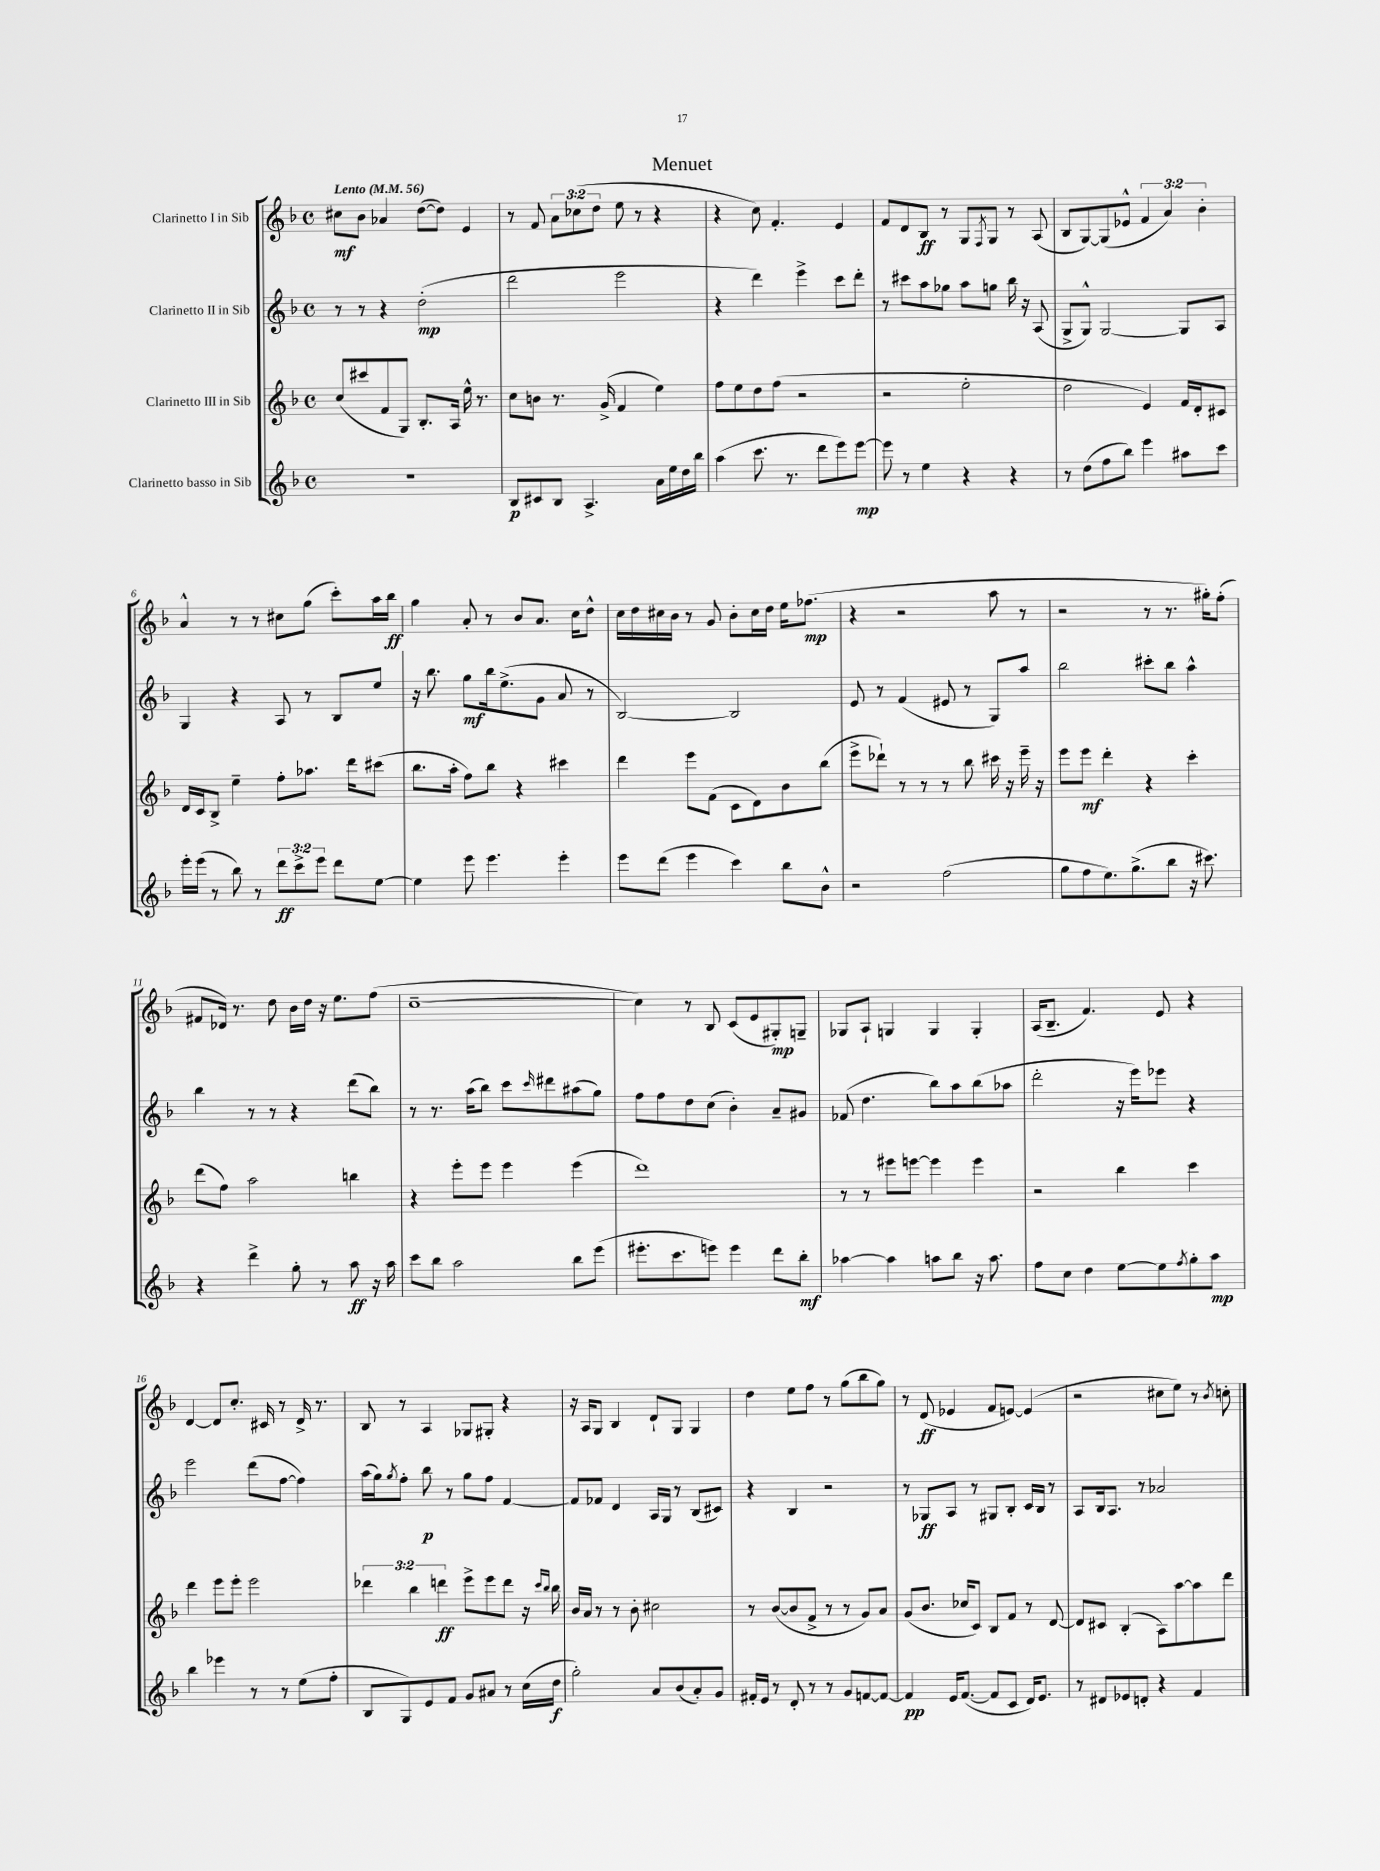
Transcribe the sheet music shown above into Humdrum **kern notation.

**kern	**dynam	**kern	**dynam	**kern	**dynam	**kern	**dynam
*part4	*part4	*part3	*part3	*part2	*part2	*part1	*part1
*staff4	*staff4	*staff3	*staff3	*staff2	*staff2	*staff1	*staff1
*I"Clarinetto basso in Sib	*	*I"Clarinetto III in Sib	*	*I"Clarinetto II in Sib	*	*I"Clarinetto I in Sib	*
*clefG2	*	*clefG2	*	*clefG2	*	*clefG2	*
*k[b-]	*	*k[b-]	*	*k[b-]	*	*k[b-]	*
*M4/4	*	*M4/4	*	*M4/4	*	*M4/4	*
*met(c)	*	*met(c)	*	*met(c)	*	*met(c)	*
*MM56	*	*MM56	*	*MM56	*	*MM56	*
=1	=1	=1	=1	=1	=1	=1	=1
!	!	!	!	!	!	!LO:TX:a:B:t=Lento	!
1r	.	(8cc/L	.	8r	.	8cc#X\L	mf
.	.	8ccc#X/	.	8r	.	8b-\J	.
.	.	8f/	.	4r	.	4a-X/	.
.	.	8G/J)	.	.	.	.	.
.	.	8.B-'/L	.	(2dd'\	mp	([8dd\L	.
.	.	.	.	.	.	8dd\J])	.
.	.	16A/Jk	.	.	.	.	.
.	.	16ee^^\	.	.	.	4e/	.
.	.	8.r	.	.	.	.	.
=2	=2	=2	=2	=2	=2	=2	=2
8B-/L	p	8cc\L	.	2ddd\	.	8r	.
8c#X/	.	8bn\J	.	.	.	8f/	.
8B-/J	.	8.r	.	.	.	12a\L	.
.	.	.	.	.	.	(12cc-X\	.
4.A^/	.	.	.	.	.	.	.
.	.	.	.	.	.	12dd\J	.
.	.	(16g^/	.	.	.	.	.
.	.	4f/	.	2eee\	.	8ee\	.
.	.	.	.	.	.	8r	.
16a\LL	.	4ee\)	.	.	.	4r	.
16ee\	.	.	.	.	.	.	.
16dd\	.	.	.	.	.	.	.
16bb-\JJ	.	.	.	.	.	.	.
=3	=3	=3	=3	=3	=3	=3	=3
(4aa\	.	8ff\L	.	4r	.	4r	.
.	.	8ee\	.	.	.	.	.
8.ccc\	.	8dd\	.	4ddd\)	.	8cc\)	.
.	.	(8ff\J	.	.	.	4.f'/	.
8.r	.	.	.	.	.	.	.
.	.	2r	.	4eee^\	.	.	.
8ddd\L	.	.	.	.	.	.	.
8eee\)	.	.	.	8ccc\L	.	4e/	.
[8eee\J	mp	.	.	8ddd'\J	.	.	.
=4	=4	=4	=4	=4	=4	=4	=4
8eee\]	.	2r	.	8r	.	8f/L	.
8r	.	.	.	8ccc#X\L	.	8d/	.
4ee\	.	.	.	8aa\	.	8B-/J	ff
.	.	.	.	8gg-X\J	.	8r	.
4r	.	2ee'\	.	8aa\L	.	8G/L	.
.	.	.	.	.	.	8qF/	.
.	.	.	.	8ggn\J	.	8G/J	.
4r	.	.	.	16bb-\	.	8r	.
.	.	.	.	16r	.	.	.
.	.	.	.	(8A/	.	(8A/	.
=5	=5	=5	=5	=5	=5	=5	=5
8r	.	2dd\	.	8G^/L	.	8B-/L	.
(8dd\L	.	.	.	8G^^/J)	.	[8G/)	.
8ff\	.	.	.	[2G/	.	(8G/]	.
8bb-\J)	.	.	.	.	.	8e-X^^/J	.
4eee\	.	4e/)	.	.	.	6f/	.
.	.	.	.	.	.	6a/)	.
8aa#X\L	.	16f/LL	.	8G/L]	.	.	.
.	.	16d'/J	.	.	.	.	.
.	.	.	.	.	.	6b-'\	.
8ccc\J	.	8c#X/J	.	8A/J	.	.	.
!!LO:LB:g=z
=6	=6	=6	=6	=6	=6	=6	=6
16eee'\LL	.	16d/LL	.	4G/	.	4a^^/	.
(16eee\JJ	.	16c/J	.	.	.	.	.
8r	.	8B-^/J	.	.	.	.	.
8bb-\)	.	4ee~\	.	4r	.	8r	.
8r	.	.	.	.	.	8r	.
12ddd\L	ff	8ff'\L	.	8A/	.	8cc#X\L	.
12ccc^\	.	.	.	.	.	.	.
.	.	8.aa-X\J	.	8r	.	(8gg\J	.
12eee\J	.	.	.	.	.	.	.
8ddd\L	.	.	.	8B-/L	.	8ccc'\L)	.
.	.	16ddd\KL	.	.	.	.	.
[8ee\J	.	(8ccc#X\J	.	8ee/J	.	16aa\L	.
.	.	.	.	.	.	16bb-\JJ	ff
=7	=7	=7	=7	=7	=7	=7	=7
4ee\]	.	8.bb-\L	.	16r	.	4gg\	.
.	.	.	.	8.bb-\	.	.	.
.	.	16aa'\Jk	.	.	.	.	.
8eee\	.	8ff\L)	.	8gg\L	mf	8a'/	.
4.eee\	.	8bb-\J	.	16bb-\k	.	8r	.
.	.	.	.	(8.ee^\	.	.	.
.	.	4r	.	.	.	8b-/L	.
.	.	.	.	8g\J	.	8.a/J	.
4eee'\	.	4ccc#X\	.	8a/	.	.	.
.	.	.	.	.	.	16cc\KL	.
.	.	.	.	8r	.	8dd^^\J	.
=8	=8	=8	=8	=8	=8	=8	=8
8eee\L	.	4ddd\	.	[2B-/)	.	16cc\LL	.
.	.	.	.	.	.	16dd\	.
(8ddd\J	.	.	.	.	.	16cc#X\	.
.	.	.	.	.	.	16b-\JJ	.
4eee\	.	8eee\L	.	.	.	8r	.
.	.	(8f\J	.	.	.	8g/	.
4ccc\)	.	8c\L	.	2B-/]	.	8b-'\L	.
.	.	8d\)	.	.	.	16cc#\L	.
.	.	.	.	.	.	16dd\JJ	.
8bb-\L	.	8b-\	.	.	.	16ee\KL	.
.	.	.	.	.	.	(8.ff-X\J	mp
8b-^^\J	.	(8bb-\J	.	.	.	.	.
=9	=9	=9	=9	=9	=9	=9	=9
2r	.	8eee^\L	.	8e/	.	4r	.
.	.	8ddd-X`\J)	.	8r	.	.	.
.	.	8r	.	(4f/	.	2r	.
.	.	8r	.	.	.	.	.
(2ff\	.	8r	.	8e#X/	.	.	.
.	.	8bb-\	.	8r	.	.	.
.	.	16ccc#X\	.	8G/L)	.	8aa\	.
.	.	16r	.	.	.	.	.
.	.	16eee~\	.	8aa/J	.	8r	.
.	.	16r	.	.	.	.	.
=10	=10	=10	=10	=10	=10	=10	=10
8gg\L	.	8eee\L	.	2bb-\	.	2r	.
8ff\	.	8eee\J	mf	.	.	.	.
8.ee\)	.	4ddd'\	.	.	.	.	.
(8.gg^\	.	.	.	.	.	.	.
.	.	4r	.	8ccc#X'\L	.	8r	.
8bb-\J	.	.	.	8bb-\J	.	8.r	.
16r	.	4ccc'\	.	4aa^^\	.	.	.
8.ccc#X\)	.	.	.	.	.	16gg#X'\KL)	.
.	.	.	.	.	.	(8ff'\J	.
!!LO:LB:g=z
=11	=11	=11	=11	=11	=11	=11	=11
4r	.	(8ddd\L	.	4bb-\	.	8f#X/L	.
.	.	8ff\J)	.	.	.	16d-X/Jk)	.
.	.	.	.	.	.	8.r	.
4ddd^\	.	2aa\	.	8r	.	.	.
.	.	.	.	8r	.	8dd\	.
8gg'\	.	.	.	4r	.	16b-\LL	.
.	.	.	.	.	.	16dd\JJ	.
8r	.	.	.	.	.	16r	.
.	.	.	.	.	.	8.ee\L	.
8aa\	ff	4bbn\	.	(8ddd\L	.	.	.
16r	.	.	.	8bb-\J)	.	(8ff\J	.
16aa\	.	.	.	.	.	.	.
=12	=12	=12	=12	=12	=12	=12	=12
8ccc\L	.	4r	.	8r	.	[1cc~	.
8bb-\J	.	.	.	8.r	.	.	.
2aa\	.	8eee'\L	.	.	.	.	.
.	.	.	.	(16aa\KL	.	.	.
.	.	8eee\J	.	8bb-\J)	.	.	.
.	.	4eee\	.	8ccc\L	.	.	.
.	.	.	.	16qqccc/	.	.	.
.	.	.	.	8ddd#X\	.	.	.
8bb-\L	.	(4eee\	.	(8aa#X\	.	.	.
(8eee\J	.	.	.	8gg\J)	.	.	.
=13	=13	=13	=13	=13	=13	=13	=13
8.eee#X'\L	.	1ddd)	.	8ff\L	.	4cc\])	.
.	.	.	.	8ff\	.	.	.
8.ccc\	.	.	.	.	.	.	.
.	.	.	.	8dd\	.	8r	.
8eeen\J)	.	.	.	(8cc\J	.	8B-/	.
4eee\	.	.	.	4b-'\)	.	(8c/L	.
.	.	.	.	.	.	8e/	.
8ddd\L	.	.	.	8a~/L	.	8G#X'/)	mp
8bb-'\J	mf	.	.	8g#X/J	.	8Gn~/J	.
=14	=14	=14	=14	=14	=14	=14	=14
[4aa-X\	.	8r	.	(8f-X/	.	8G-X/L	.
.	.	8r	.	4.dd\	.	8A`/J	.
4aa-\]	.	8eee#X\L	.	.	.	4Gn/	.
.	.	[8eeen\J	.	.	.	.	.
8aan\L	.	4eee\]	.	8bb-\L)	.	4G/	.
8bb-\J	.	.	.	8aa\	.	.	.
16r	.	4eee\	.	(8bb-\	.	4G'/	.
8.aa\	.	.	.	.	.	.	.
.	.	.	.	8aa-X\J	.	.	.
=15	=15	=15	=15	=15	=15	=15	=15
8ff\L	.	2r	.	2ddd'\	.	(16A/KL	.
.	.	.	.	.	.	8.B-~/J	.
8cc\J	.	.	.	.	.	.	.
4dd\	.	.	.	.	.	4.f/)	.
[8ee\L	.	4bb-\	.	16r	.	.	.
.	.	.	.	16eee\KL)	.	.	.
8ee\]	.	.	.	8eee-X\J	.	8e/	.
8qff/	.	.	.	.	.	.	.
8gg'\	.	4ccc\	.	4r	.	4r	.
8aa\J	mp	.	.	.	.	.	.
!!LO:LB:g=z
=16	=16	=16	=16	=16	=16	=16	=16
4bb-\	.	4ddd\	.	2eee\	.	[4d/	.
4eee-X\	.	8eee\L	.	.	.	8d/L]	.
.	.	8eee'\J	.	.	.	8.cc'/J	.
8r	.	2eee\	.	(8ddd\L	.	.	.
.	.	.	.	.	.	16c#X/	.
8r	.	.	.	[8ff\J	.	8r	.
(8ee\L	.	.	.	4ff\])	.	16d^/	.
.	.	.	.	.	.	8.r	.
8ff'\J	.	.	.	.	.	.	.
=17	=17	=17	=17	=17	=17	=17	=17
8B-/L	.	6ddd-X\	.	(16aa\LL	.	8B-/	.
.	.	.	.	16gg\J)	.	.	.
.	.	.	.	8qgg/	.	.	.
8G/)	.	.	.	8ff'\J	.	8r	.
.	.	6bb-\	.	.	.	.	.
8e/	.	.	.	8bb-\	p	4A/	.
.	.	6dddn\	ff	.	.	.	.
8f/J	.	.	.	8r	.	.	.
8g/L	.	8eee^\L	.	8gg\L	.	8G-X/L	.
8a#X/J	.	8eee\	.	8ff\J	.	8G#X'/J	.
8r	.	8ddd\J	.	[4f/	.	4r	.
(16cc\LL	.	16r	.	.	.	.	.
.	.	16qqccc/LL	.	.	.	.	.
.	.	16qqbb-/JJ	.	.	.	.	.
16dd\JJ	f	16bb-\	.	.	.	.	.
=18	=18	=18	=18	=18	=18	=18	=18
2gg'\)	.	16b-/LL	.	8f/L]	.	16r	.
.	.	16a/JJ	.	.	.	16A/KL	.
.	.	8r	.	8f-X/J	.	8G/J	.
.	.	8r	.	4d/	.	4B-/	.
.	.	8b-'\	.	.	.	.	.
8a/L	.	2cc#X\	.	16A/LL	.	8d`/L	.
.	.	.	.	16G/JJ	.	.	.
(8b-/	.	.	.	8r	.	8G/J	.
8a'/)	.	.	.	(8B-/L	.	4G/	.
8g/J	.	.	.	8c#X/J)	.	.	.
=19	=19	=19	=19	=19	=19	=19	=19
16f#X'/LL	.	8r	.	4r	.	4dd\	.
16e/JJ	.	.	.	.	.	.	.
8r	.	([8b-/L	.	.	.	.	.
8d'/	.	8b-/]	.	4B-/	.	8ee\L	.
8r	.	8f^/J	.	.	.	8ff\J	.
8r	.	8r	.	2r	.	8r	.
8g/L	.	8r	.	.	.	(8gg\L	.
[8fn/	.	8g/L)	.	.	.	8bb-\	.
8f/J_	.	8a/J	.	.	.	8gg\J)	.
=20	=20	=20	=20	=20	=20	=20	=20
4f/]	pp	(8g/L	.	8r	.	8r	.
.	.	8.b-/J	.	8G-X/L	ff	(8d/	ff
16e/KL	.	.	.	8A/J	.	4e-X/	.
([8.f/J	.	16cc-X/KL	.	.	.	.	.
.	.	8c/J)	.	8r	.	.	.
8f/L]	.	8B-/L	.	8G#X/L	.	8f/L	.
8c/J	.	8f/J	.	8B-'/J	.	[8en/J)	.
16d/KL)	.	8r	.	16c/LL	.	(4e/]	.
8.e/J	.	.	.	16B-/JJ	.	.	.
.	.	[8d/	.	8r	.	.	.
=21	=21	=21	=21	=21	=21	=21	=21
8r	.	8d/L]	.	8A/L	.	2r	.
8d#X/L	.	8c#X/J	.	16B-/k	.	.	.
.	.	.	.	8.A/J	.	.	.
8e-X/	.	(4B-'/	.	.	.	.	.
8dn'/J	.	.	.	8r	.	.	.
4r	.	8A\L)	.	2a-X/	.	8cc#X\L	.
.	.	[8aa\	.	.	.	8ee\J)	.
4f/	.	8aa\]	.	.	.	8r	.
.	.	.	.	.	.	8qb-/	.
.	.	8ddd\J	.	.	.	8ccn'\	.
==	==	==	==	==	==	==	==
*-	*-	*-	*-	*-	*-	*-	*-
